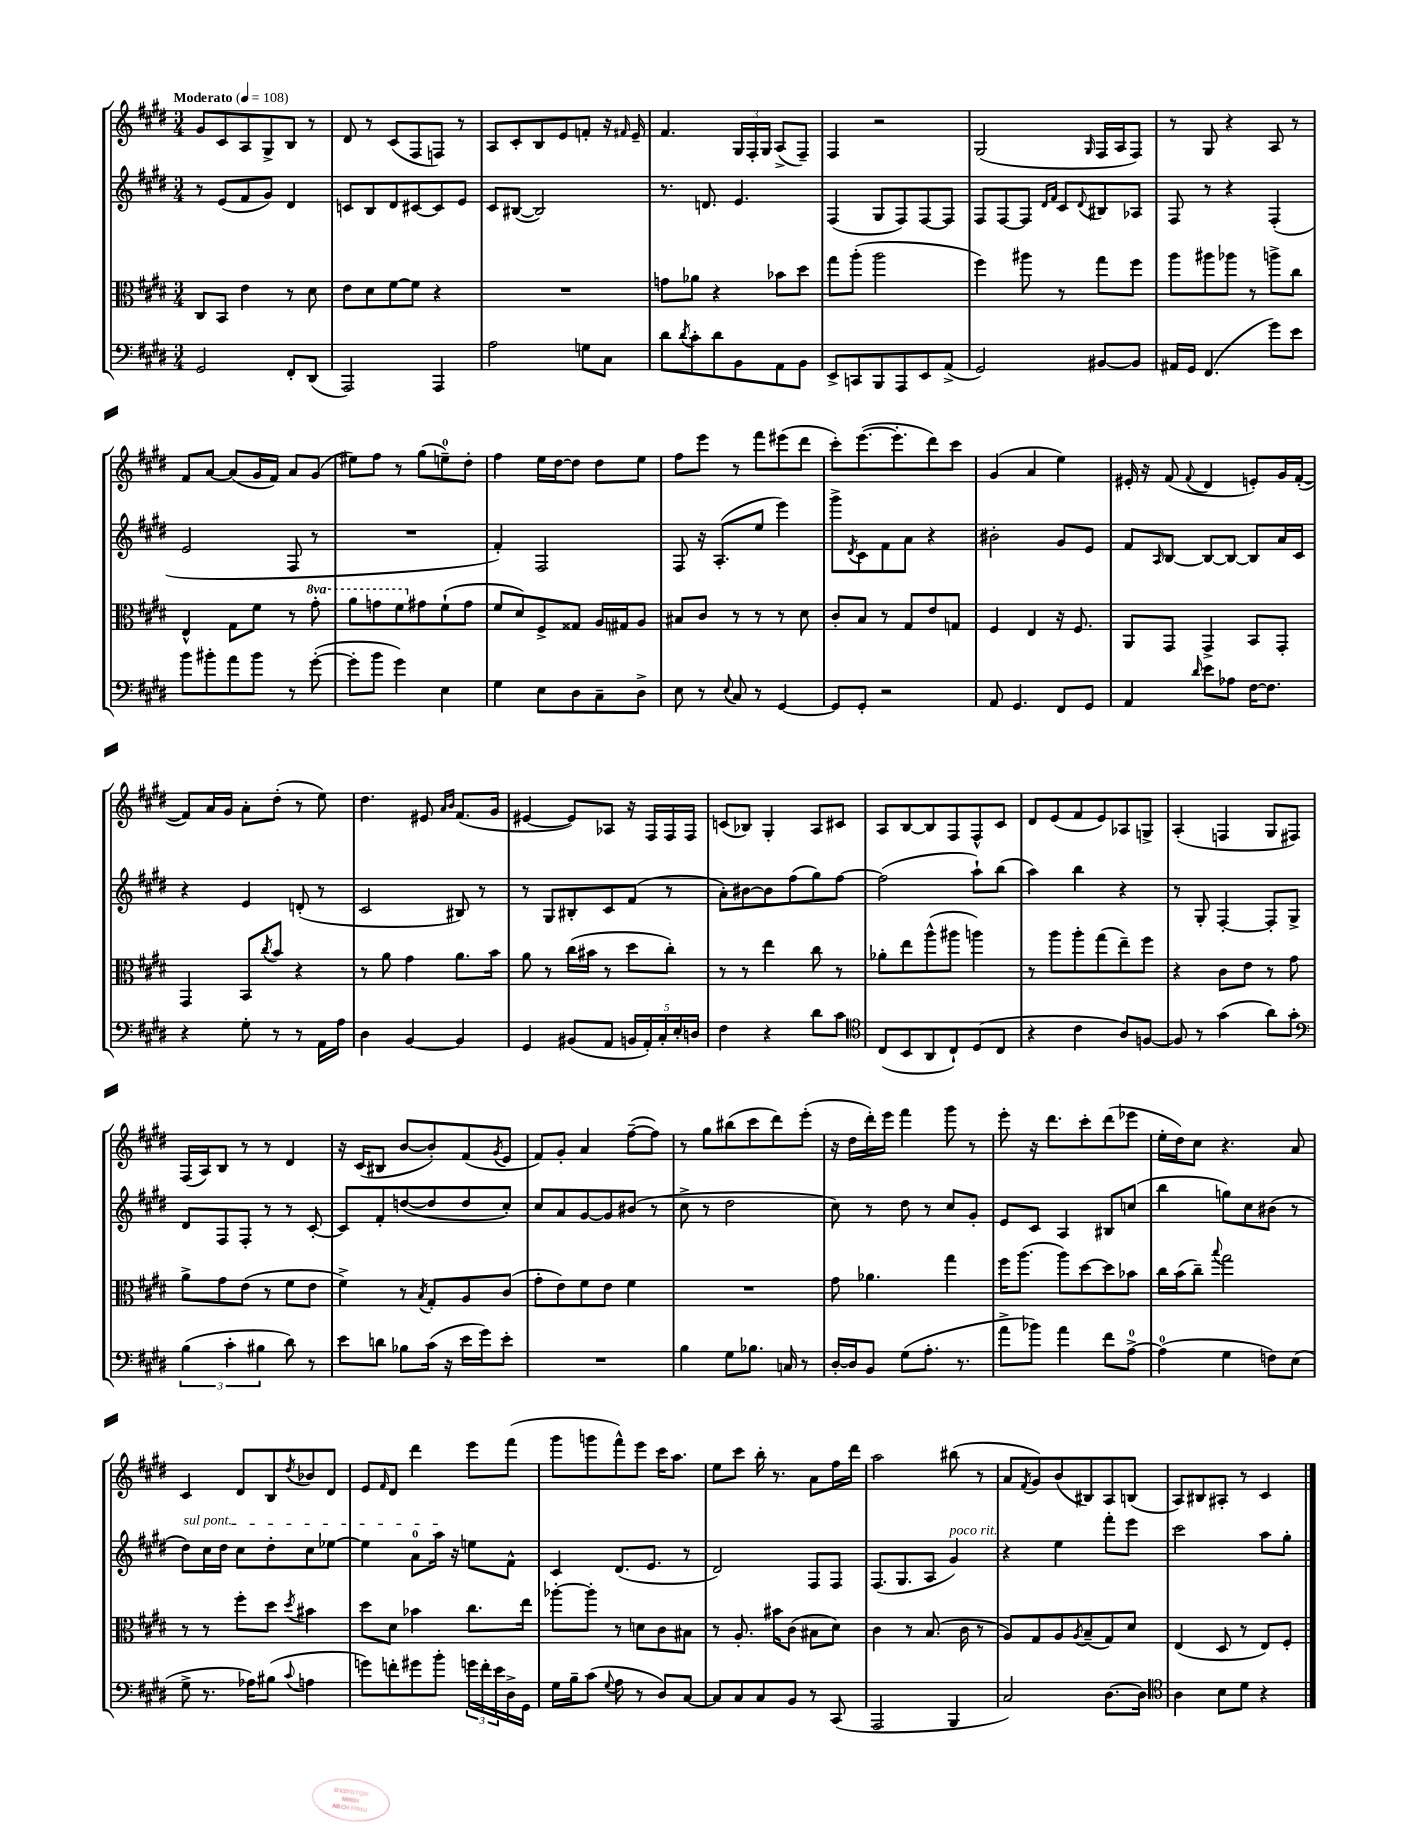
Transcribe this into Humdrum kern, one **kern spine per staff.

**kern	**kern	**kern	**kern
*staff4	*staff3	*staff2	*staff1
*clefF4	*clefC3	*clefG2	*clefG2
*k[f#c#g#d#]	*k[f#c#g#d#]	*k[f#c#g#d#]	*k[f#c#g#d#]
*M3/4	*M3/4	*M3/4	*M3/4
*MM108	*MM108	*MM108	*MM108
2GG#/	8C#/L	8r	8g#/L
.	8BB/J	(8e/L	8c#/
.	4e\	8f#/	8A/
.	.	8g#/J)	8G#^/
8FF#'/L	8r	4d#/	8B/J
(8DD#/J	8d#\	.	8r
=	=	=	=
2AAA/)	8e\L	8c/L	8d#/
.	8d#\	8B/	8r
.	[8f#\	8d#/	(8c#/L
.	8f#\]J	[8c#/	8F#/
4AAA/	4r	8c#/]	8F/J)
.	.	8e/J	8r
=	=	=	=
2A\	2.r	8c#/L	8A/L
.	.	([8B#/J	8c#'/
.	.	2B#/])	8B/
.	.	.	8e/
8G\L	.	.	8f'/J
8C#\J	.	.	16r
.	.	.	16qqf#/
.	.	.	16e~/
=	=	=	=
8d#\L	8g\L	8.r	4.f#/
8qd#/	.	.	.
8c#'\	8a-\J	.	.
.	.	8.d/	.
8d#\	4r	.	.
8BB\	.	4.e/	24G#/LL
.	.	.	24F#'/
.	.	.	24G#/JJ
8AA\	8b-\L	.	(8A^/L
8BB\J	8dd#\J	.	8F#~/J)
=	=	=	=
8EE^/L	8gg#\L	(4F#/	4F#/
8CC/	(8aa'\J	.	.
8BBB/	2aa\	8G#/L	2r
8AAA/	.	8F#/)	.
8EE/	.	[8F#/	.
(8AA^/J	.	8F#/]J	.
=	=	=	=
2GG#/)	4ff#\)	8F#/L	(2G#/
.	.	[8F#/	.
.	8aa#\	8F#/]J	.
.	.	16qqd#/LL	.
.	.	16qqf#/JJ	.
.	8r	8c#/L	.
.	.	8qqd#/	16qqG#/
[8BB#/L	8gg#\L	8B#/	16F#/LL
.	.	.	16A/J
8BB#/]J	8ff#\J	8A-/J	8F#/J)
=	=	=	=
16AA#/LL	8aa\L	8F#/	8r
16GG#/JJ	.	.	.
(4.FF#/	8aa#\	8r	8G#/
.	8aa-\J	4r	4r
.	8r	.	.
8g#\L)	8aa^\L	(4F#'/	8A/
8e\J	8cc#\J	.	8r
=	=	=	=
8b\L	4E^^/	2e/	8f#/L
8b#'\	.	.	[8a/J
8a\	8G#\L	.	(8a/]L
8b#\J	8f#\J	.	16g#/L
.	.	.	16f#/JJ)
8r	8r	8F#/	8a/L
([8g#'\	8gg#'\	8r	(8g#/J
=	=	=	=
8g#'\]L	8aa\L	2.r	8ee#\L)
8b\J	8gg\	.	8ff#\J
4g#\)	8ff#\	.	8r
.	8g#\	.	(8gg#\L
4E\	(8f#`\	.	8ee~\)
.	8g#\J	.	8dd#'\J
=	=	=	=
4G#\	8f#/L	4f#'/)	4ff#\
.	8d#/)	.	.
8E\L	8F#^/	2F#/	16ee\LL
.	.	.	[16dd#\J
8D#\	8G##/J	.	8dd#\]J
8C#~\	16A/LL	.	8dd#\L
.	16G#/J	.	.
8D#^\J	8A/J	.	8ee\J
=	=	=	=
8E\	8B#/L	8F#/	8ff#\L
8r	8c#/J	16r	8eee\J
.	.	(8.A'/L	.
8qqE/	.	.	.
8C#/	8r	.	8r
8r	8r	8ee/J	8fff#\L
[4GG#/	8r	4eee\)	(8eee#\
.	8d#\	.	8ddd#\J
=	=	=	=
8GG#/]L	8c#'/L	8ggg#^\L	8ccc#'\L)
.	.	8qd#/	.
8GG#'/J	8B/J	8c#\	([8.eee\
2r	8r	8f#\	.
.	.	.	8.eee'\]
.	8G#/L	8a\J	.
.	8e/	4r	8ddd#\)
.	8G/J	.	8ccc#\J
=	=	=	=
8AA/	4F#/	2b#'\	(4g#/
4.GG#/	.	.	.
.	4E/	.	4a/
8FF#/L	16r	8g#/L	4ee\)
.	8.F#/	.	.
8GG#/J	.	8e/J	.
=	=	=	=
4AA/	8AA/L	8f#/L	16e#'/
.	.	.	16r
.	.	16qqA/	.
.	8GG#/J	[8B/J	(8f#/
16qqd#/	.	.	8qqf#/
8e\L	4GG#^/	8B/_L	4d#/
8A-\J	.	8B/_J	.
[16F#\LK	8BB/L	8B/]L	8e'/L)
8.F#\]J	.	.	.
.	8GG#'/J	16a/L	16g#/L
.	.	16c#/JJ	([16f#'/JJ
=	=	=	=
4r	4GG#/	4r	8f#/]L)
.	.	.	16a/L
.	.	.	16g#/JJ
8G#'\	8BB/L	4e/	8a'\L
.	8qcc#/	.	.
8r	8b/J	.	(8dd#'\J
8r	4r	(8d'/	8r
16AA\LL	.	8r	8ee\)
16A\JJ	.	.	.
=	=	=	=
4D#\	8r	2c#/	4.dd#\
.	8a\	.	.
[4BB/	4g#\	.	.
.	.	.	8e#/
.	.	.	16qqa/LL
.	.	.	16qqb/JJ
4BB/]	8.a\L	8B#/)	(8.f#/L
.	.	8r	.
.	16b\Jk	.	16g#/Jk
=	=	=	=
4GG#/	8a\	8r	[4e#/
.	8r	8G#/L	.
(8BB#/L	(16cc#\LL	8B#'/	8e#/]L)
.	16b#\JJ	.	.
8AA/J	8r	8c#/	8A-/J
20BB/LL	8dd#\L	(8f#/J	16r
20AA'/)	.	.	.
.	.	.	16F#/LL
20C#'/	.	.	.
.	8cc#'\J)	8r	16F#/
20E'/	.	.	.
.	.	.	16F#/JJ
20D/JJ	.	.	.
=	=	=	=
4F#\	8r	8a'\L)	(8c/L
.	8r	[8b#\	8B-/J)
4r	4ee\	8b#\]	4G#'/
.	.	(8ff#\	.
8d#\L	8cc#\	8gg#\)	8A/L
8c#\J	8r	[8ff#\J	8c#/J
=	=	=	=
*clefC4	*	*	*
(8C#/L	8a-'\L	(2ff#\]	8A/L
8BB/	8ee\	.	[8B/
8AA/	(8aa^^\	.	8B/]
8C#`/)	8aa#\J	.	8F#/
(8D#/	4aa\)	8aa`\L)	8F#^^/
8C#/J	.	(8bb\J	8c#/J
=	=	=	=
4r	8r	4aa\)	8d#/L
.	8aa\L	.	(8e/
4c#\	8aa'\	4bb\	8f#/
.	(8gg#\	.	8e/)
8A/L)	8ee~\)	4r	8A-/
[8F/J	8ff#\J	.	8G^/J
=	=	=	=
8F/]	4r	8r	(4A'/
8r	.	8G#'/	.
(4g#\	8c#\L	[4F#'/	4F/
.	8e\J	.	.
8a\L)	8r	8F#'/]L	8G#/L
8g#'\J	8g#\	8G#^/J	8F#/J)
=	=	=	=
*clefF4	*	*	*
(6B\	8a^\L	8d#/L	(16F#/LL
.	.	.	16A/J)
.	8g#\	8F#/	8B/J
6c#'\	.	.	.
.	(8e\J	8F#'/J	8r
6B#\	.	.	.
.	8r	8r	8r
8d#\)	8f#\L	8r	4d#/
8r	8e\J	[8c#'/	.
=	=	=	=
8e\L	4f#^\)	8c#/]L	16r
.	.	.	(16c#/LK
8d\J	.	8f#'/	8B#/J
8B-\L	8r	([8dd/	[8b/L
.	8qB/	.	.
(16c#\Jk	8G#'/L	8dd/]	8b'/])
16r	.	.	.
16e\LL	8A/	8dd/	(8f#/
16g#\J)	.	.	.
.	.	.	8qg#/
8e'\J	(8c#/J	8cc#'/J)	8e/J
=	=	=	=
2.r	8g#'\L	8cc#/L	8f#/L)
.	8e\)	8a/	8g#'/J
.	8f#\	[8g#/	4a/
.	8e\J	8g#/]	.
.	4f#\	(8b#/J	([8ff#~\L
.	.	8r	8ff#\]J)
=	=	=	=
4B\	2.r	8cc#^\	8r
.	.	8r	8gg#\L
8G#\L	.	2dd#\	(8bb#\
8.B-\J	.	.	8ccc#\
.	.	.	8ddd#\)
16C/	.	.	.
8r	.	.	(8eee'\J
=	=	=	=
[16D#'/LL	8g#\	8cc#\)	16r
16D#/]J	.	.	16dd#\LL
8BB/J	4.a-\	8r	16ddd#'\)
.	.	.	16eee\JJ
(8G#\L	.	8dd#\	4fff#\
8.A'\J	.	8r	.
.	4gg#\	8cc#/L	8ggg#\
8.r	.	.	.
.	.	8g#'/J	8r
=	=	=	=
8a^\L	16ff#\LK	8e/L	8eee'\
.	(8.aa\J	.	.
8b-\J)	.	8c#/J	16r
.	.	.	8.ddd#\L
4a\	8aa\L)	4A/	.
.	[8dd#\	.	8ccc#'\
8f#\L	8dd#\]	8B#/L	(8ddd#\
[8A^\J	8b-\J	(8cc/J	8eee-\J
=	=	=	=
(4A\]	16cc#\LL	4bb\	16ee'\LL
.	(16b\J	.	16dd#\J)
.	8cc#~\J)	.	8cc#\J
.	8qqbb/	.	.
4G#\	2gg#\	8gg\L)	4.r
.	.	8cc#\	.
8F\L)	.	(8b#\J	.
(8E\J	.	8r	8a/
=	=	=	=
8G#^\	8r	8dd#\L)	4c#/
8.r	8r	16cc#\L	.
.	.	16dd#\JJ	.
.	8ff#'\L	8cc#\L	8d#/L
16A-\LK)	.	.	.
(8B#\J	8dd#\J	8dd#'\	8B/
8qqc#/	8qdd#/	.	8qdd#/
4A\	4b#\	8cc#\	8b-/
.	.	[8ee-\J	8d#/J
=	=	=	=
8g\L)	8dd#\L	4ee-\]	8e/L
.	.	.	16qqf#/
8f'\	8d#\J	.	8d#/J
8g#\	4b-\	8a\L	4ddd#\
8b'\J	.	16aa\Jk	.
.	.	16r	.
24g\LL	8.cc#\L	8ee\L	8eee\L
24f'\	.	.	.
24e\	.	.	.
16D#^\	.	8f#^^\J	(8fff#\J
16GG#\JJ	16ee\Jk	.	.
=	=	=	=
16G#\LL	[8aa-'\L	4c#/	8ggg#\L
16B~\J	.	.	.
(8c#\J	8aa-'\]J	.	8ggg\
8qqG#/	.	.	.
8A\	8r	(8.d#/L	8fff#^^\)
8r	8d\L	.	8eee\J
.	.	8.e/J	.
8D#/L)	8c#\	.	16ccc#\LK
.	.	.	8.aa\J
[8C#/J	8B#\J	8r	.
=	=	=	=
8C#/]L	8r	2d#/)	8ee\L
8C#/	8.A'/	.	8ccc#\J
8C#/	.	.	16bb'\
.	16b#\LK	.	8.r
8BB/J	(8c#\J	.	.
8r	8B#\L	8F#/L	8a\L
(8CC#/	8d#\J)	8F#/J	16ff#\L
.	.	.	16ddd#\JJ
=	=	=	=
2AAA/	4c#\	(8.F#/L	2aa\
.	.	8.G#/	.
.	8r	.	.
.	(8.B/	8A/J	.
4BBB/	.	4g#/)	(8bb#\
.	16c#\	.	.
.	8r	.	8r
=	=	=	=
2C#/)	8A/L)	4r	8a/L
.	.	.	8qf#/
.	8G#/	.	8g#/)
.	8A/	4ee\	(8b/
.	8qA/	.	.
.	(8B~/	.	8B#/)
[8.D#\L	8G#/)	8fff#'\L	8A/
.	8d#/J	8eee\J	(8B/J
16D#\]Jk	.	.	.
=	=	=	=
*clefC4	*	*	*
4A\	(4E/	2ccc#\	8A/L)
.	.	.	8B#/
8B\L	8D#/	.	8A#'/J
8d#\J	8r	.	8r
4r	8E/L)	8aa\L	4c#/
.	8F#'/J	8gg#'\J	.
==	==	==	==
*-	*-	*-	*-
